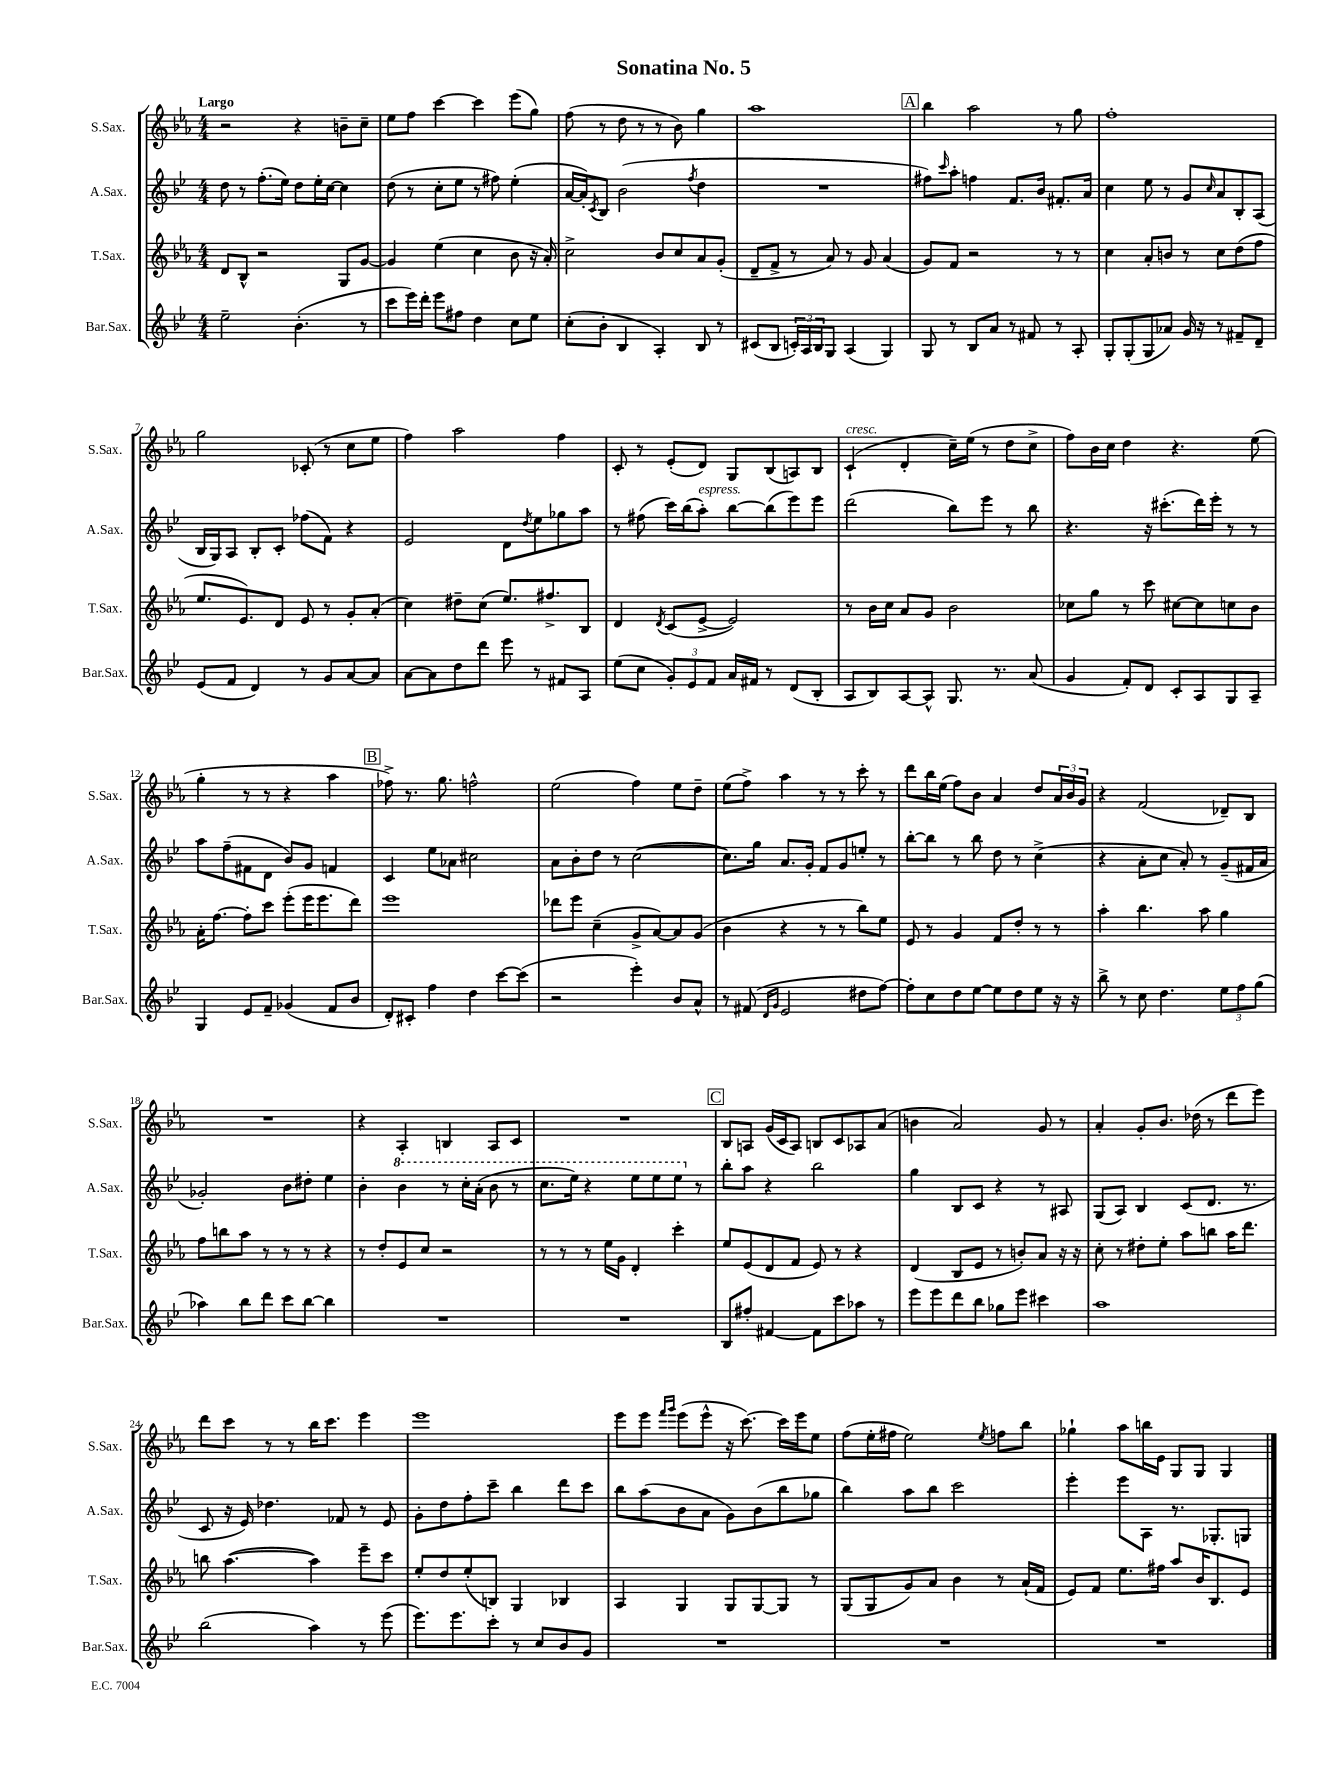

**kern	**kern	**kern	**kern
*part4	*part3	*part2	*part1
*staff4	*staff3	*staff2	*staff1
*I"Bar.Sax.	*I"T.Sax.	*I"A.Sax.	*I"S.Sax.
*I'Bar.Sax.	*I'T.Sax.	*I'A.Sax.	*I'S.Sax.
*clefG2	*clefG2	*clefG2	*clefG2
*k[b-e-]	*k[b-e-a-]	*k[b-e-]	*k[b-e-a-]
*M4/4	*M4/4	*M4/4	*M4/4
=1	=1	=1	=1
!	!	!	!LO:TX:a:B:t=Largo
2ee-~\	8d/L	8dd\	2r
.	8B-^^/J	8r	.
.	2r	(8.ff'\L	.
.	.	16ee-\Jk)	.
(4.b-'\	.	8dd\L	4r
.	.	16ee-'\L	.
.	.	[16cc\JJ	.
.	8G/L	4cc\]	8bn~\L
8r	[8g/J	.	8cc~\J
=2	=2	=2	=2
8ccc\L	4g/]	(8dd\	8ee-\L
16eee-\L)	.	8r	8ff\J
16ddd'\JJ	.	.	.
8eee-\L	(4ee-\	8cc'\L	[4ccc\
8ff#X\J	.	8ee-\J	.
4dd\	4cc\	8r	4ccc\]
.	.	8ff#X\)	.
8cc\L	8b-\	(4ee-'\	(8eee-\L
8ee-\J	16r	.	8gg\J)
.	16a-'/)	.	.
=3	=3	=3	=3
(8cc'\L	2cc^\	[16a/LL	(8ff\
.	.	16a'/J])	.
.	.	8qc/	.
8b-'\J	.	8B-/J	8r
4B-/	.	(2b-\	8dd\
.	.	.	8r
4A'/)	8b-/L	.	8r
.	8cc/	.	8b-\)
.	.	8qff/	.
8B-/	8a-/	4dd\	4gg\
8r	(8g'/J	.	.
=4	=4	=4	=4
(8c#X/L	8d~/L	1r	1aa-
8B-/J	8f^/J	.	.
24cn'/LL)	8r	.	.
24A/	.	.	.
24B-/J	.	.	.
8G/J	8a-/)	.	.
(4A/	8r	.	.
.	8g/	.	.
4G/)	(4a-/	.	.
!!LO:REH:place=s1:t=A
=5	=5	=5	=5
8G/	8g/L)	8ff#X\L)	4bb-\
.	.	16qqccc/	.
8r	8f/J	8aa'\J	.
8B-/L	2r	4ffn\	2aa-\
8a/J	.	.	.
8r	.	8.f/L	.
8f#X/	.	.	.
.	.	16b-/Jk	.
8r	8r	8.f#X'/L	8r
8A'/	8r	.	8gg\
.	.	16a/Jk	.
=6	=6	=6	=6
8G'/L	4cc\	4cc\	1ff'
(8G'/	.	.	.
8G/	8a-'/L	8ee-\	.
8a-X/J)	8bn/J	8r	.
16g/	8r	8g/L	.
16r	.	.	.
.	.	16qqcc/	.
8r	8cc\L	8a/	.
8f#X~/L	(8dd\	8B-'/	.
8d~/J	8ff\J	(8A/J	.
!!LO:LB:g=z
=7	=7	=7	=7
(8e-/L	8.ee-/L	16B-/LL	2gg\
.	.	16G/J)	.
8f/J	.	8A/J	.
.	8.e-/)	.	.
4d/)	.	8B-'/L	.
.	8d/J	8c'/J	.
8r	8e-/	(8ff-X\L	(8c-X'/
8g/L	8r	8f\J)	8r
[8a/	8g'/L	4r	8cc\L
8a/J]	(8a-'/J	.	8ee-\J
=8	=8	=8	=8
[8a\L	4cc\)	2e-/	4ff\)
8a\]	.	.	.
8dd\	8dd#X~\L	.	2aa-\
8ddd\J	(8cc\J	.	.
8eee-\	8.ee-/L)	8d\L	.
.	.	8qdd/	.
8r	.	8ee-\	.
.	8.ff#X^/	.	.
8f#X/L	.	8gg-X\	4ff\
8A/J	8B-/J	8aa\J	.
=9	=9	=9	=9
(8ee-\L	4d/	8r	8c'/
8cc\J	.	(8ff#X\	8r
.	8qd/	.	.
12g'/L)	(8c/L	16ccc\LL)	(8e-'/L
.	.	(16bb-\J	.
12e-/	.	.	.
!	!	!LO:TX:a:i:t=espress.	!
.	[8e-^/J	8aa'\J)	8d/J)
12f/J	.	.	.
16a/LL	2e-/])	[8bb-\L	8G/L
16f#X/JJ	.	.	.
8r	.	(8bb-\]	(8B-/
(8d/L	.	8eee-\)	8An/)
8B-'/J	.	8eee-\J	8B-/J
=10	=10	=10	=10
!	!	!	!LO:TX:a:i:t=cresc.
8A/L	8r	(2ddd\	(4c`/
8B-/)	16b-\LL	.	.
.	16cc\JJ	.	.
[8A/	8a-/L	.	4d'/
8A^^/J]	8g/J	.	.
8.G/	2b-\	8bb-\L)	16cc~\LL)
.	.	.	(16ee-\JJ
.	.	8eee-\J	8r
8.r	.	.	.
.	.	8r	8dd\L
(8a/	.	8bb-\	8cc^\J
=11	=11	=11	=11
4g/	8cc-X\L	4.r	8ff\L)
.	8gg\J	.	16b-\L
.	.	.	16cc\JJ
8f'/L)	8r	.	4dd\
8d/J	8ccc\	16r	.
.	.	(8.ccc#X'\L	.
8c'/L	[8cc#X\L	.	4.r
8A/	8cc#\]	16ddd\L)	.
.	.	16eee-'\JJ	.
8G/	8ccn\	8r	.
8A~/J	8b-\J	8r	(8ee-\
!!LO:LB:g=z
=12	=12	=12	=12
4G/	16a-'\KL	8aa\L	4gg'\
.	[8.ff\J	.	.
.	.	(8ff~\	.
8e-/L	8ff'\L]	8f#X\	8r
8f~/J	8ccc\J	8d\J	8r
(4g-X/	(8eee-'\L	8b-/L)	4r
.	16eee-\K	8g/J	.
.	8.eee-\	.	.
8f/L	.	4fn/	4aa-\
8b-/J	8ddd\J)	.	.
!!LO:REH:place=s1:t=B
=13	=13	=13	=13
8d'/L)	1eee-	4c/	8ff-X^\)
8c#X'/J	.	.	8.r
4ff\	.	8ee-\L	.
.	.	.	8.gg\
.	.	8a-X\J	.
4dd\	.	2cc#X\	2ffn^^\
[8ccc\L	.	.	.
(8ccc\J]	.	.	.
=14	=14	=14	=14
2r	8ddd-X\L	8a\L	(2ee-\
.	8eee-\J	8b-'\	.
.	(4cc~\	8dd\J	.
.	.	8r	.
4eee-'\)	8g^/L	([2cc\	4ff\)
.	[8a-/)	.	.
8b-/L	8a-/]	.	8ee-\L
8a^^/J	(8g/J	.	8dd~\J
=15	=15	=15	=15
8r	4b-\	8.cc\L])	(8ee-\L
(8f#X/	.	.	8ff^\J)
.	.	16gg\Jk	.
16qqd/LL	.	.	.
16qqg/JJ	.	.	.
2e-/	4r	8.a/L	4aa-\
.	.	16g'/Jk	.
.	8r	8f/L	8r
.	8r	8g/	8r
8dd#X\L	8bb-\L)	8een'/J	8ccc'\
[8ff\J)	8ee-\J	8r	8r
=16	=16	=16	=16
8ff'\L]	8e-/	[8bb-'\L	8ddd\L
8cc\	8r	8bb-\J]	16bb-\L
.	.	.	(16ee-\JJ
8dd\	4g/	8r	8ff\L)
[8ee-\J	.	8bb-\	8b-\J
8ee-\L]	8f/L	8dd\	4a-/
8dd\	8dd'/J	8r	.
8ee-\J	8r	(4cc^\	8dd/L
16r	8r	.	24a-/L
.	.	.	24b-/
16r	.	.	.
.	.	.	24g/JJ
=17	=17	=17	=17
8bb-^\	4aa-'\	4r	4r
8r	.	.	.
8cc\	4.bb-\	8a'\L	(2f/
4.dd\	.	8cc\J	.
.	.	8a'/)	.
.	8aa-\	8r	.
12ee-\L	4gg\	(8g~/L	8d-X~/L)
12ff\	.	.	.
.	.	16f#X/L	8B-/J
(12gg\J	.	.	.
.	.	16a/JJ	.
!!LO:LB:g=z
=18	=18	=18	=18
4aa-X\)	8ff\L	2g-X'/)	1r
.	8bbn\	.	.
8bb-\L	8aa-\J	.	.
8ddd\J	8r	.	.
8ccc\L	8r	8b-\L	.
[8bb-\J	8r	8dd#X'\J	.
4bb-\]	4r	4ee-\	.
=19	=19	=19	=19
1r	8r	4b-'\	4r
.	8dd'/L	.	.
*	*	*8va	*
.	8e-/	4bb-\	4A-'/
.	8cc/J	.	.
.	2r	8r	4Bn/
.	.	16ccc'\LL	.
.	.	(16aa'\JJ	.
.	.	8bb-\	8A-/L
.	.	8r	8c/J
=20	=20	=20	=20
1r	8r	8.ccc\L	1r
.	8r	.	.
.	.	16eee-\Jk)	.
.	8r	4r	.
.	16ee-\LL	.	.
.	16g\JJ	.	.
.	4d'/	8eee-\L	.
.	.	8eee-\	.
.	4ccc'\	8eee-\J	.
*	*	*X8va	*
.	.	8r	.
!!LO:REH:place=s1:t=C
=21	=21	=21	=21
8B-/L	8ee-/L	8bb-'\L	8B-/L
8ff#X'/J	(8e-/	8aa\J	8An/J
[4f#X/	8d/	4r	(16g/LL
.	.	.	16c/J
.	8f/J	.	8A/J)
8f#\L]	8e-/)	2bb-\	8Bn/L
8ccc\	8r	.	8c/
8aa-X\J	4r	.	8A-X/
8r	.	.	(8a-/J
=22	=22	=22	=22
8eee-\L	(4d/	4gg\	4bn\
8eee-\	.	.	.
8ddd\	8B-/L	8B-/L	2a-/)
8bb-\J	8e-/J	8c/J	.
8gg-X\L	8r	4r	.
8eee-\J	8bn'/L)	.	.
4ccc#X\	8a-/J	8r	8g/
.	16r	8A#X/	8r
.	16r	.	.
=23	=23	=23	=23
1aa	8cc'\	(8G/L	4a-'/
.	8r	8A/J)	.
.	8dd#X'\L	4B-/	8g'/L
.	8ee-'\J	.	8.b-/J
.	8aa-\L	(8c/L	.
.	.	.	(16dd-X\
.	8bbn\J	8.d/J	8r
.	16aa-\KL	.	8ddd\L
.	8.ddd\J	8.r	.
.	.	.	8eee-\J)
!!LO:LB:g=z
=24	=24	=24	=24
(2bb-\	8bbn\	8c/	8ddd\L
.	([4.aa-\	16r	8ccc\J
.	.	16e-/)	.
.	.	4.dd-X\	8r
.	.	.	8r
4aa\)	4aa-\])	.	16bb-\KL
.	.	.	8.ccc\J
.	.	8f-X/	.
8r	8eee-~\L	8r	4eee-\
(8eee-\	8ccc\J	8e-/	.
=25	=25	=25	=25
8.eee-\L)	8ee-'/L	8g'\L	1eee-
.	8dd/	8dd\	.
8.eee-\	.	.	.
.	(8ee-'/	8ff'\	.
8ccc'\J	8Bn/J)	8ccc~\J	.
8r	4G/	4bb-\	.
8cc/L	.	.	.
8b-/	4B-X/	8ddd\L	.
8g/J	.	8ccc\J	.
=26	=26	=26	=26
1r	4A-/	8bb-\L	8eee-\L
.	.	(8aa\	8eee-\J
.	.	.	16qqfff/LL
.	.	.	16qqggg/JJ
.	4G/	8b-\	(8eee-\L
.	.	8a\J	8eee-^^\J
.	8G/L	8g\L)	16r
.	.	.	[8.ccc\)
.	[8G/	(8b-\	.
.	8G/J]	8bb-\	16ccc\LL]
.	.	.	16eee-\J
.	8r	8gg-X\J	8ee-\J
=27	=27	=27	=27
1r	(8G/L	4bb-\)	(8ff\L
.	8G/	.	16ee-'\L
.	.	.	16ff#X\JJ
.	8g/)	8aa\L	2ee-\)
.	8a-/J	8bb-\J	.
.	4b-\	2ccc\	.
.	.	.	8qee-/
.	8r	.	8ffn\L
.	(16a-`/LL	.	8bb-\J
.	16f/JJ	.	.
=28	=28	=28	=28
1r	8e-/L)	4eee-'\	4gg-X`\
.	8f/J	.	.
.	8.ee-\L	8eee-\L	8aa-\L
.	.	8A\J	16bbn\L
.	16ff#X\Jk	.	16e-\JJ
.	8aa-/L	8.r	8G/L
.	16b-/K	.	8G/J
.	8.B-/	8.G-X'/L	.
.	.	.	4G/
.	8e-/J	8Gn/J	.
==	==	==	==
*-	*-	*-	*-
